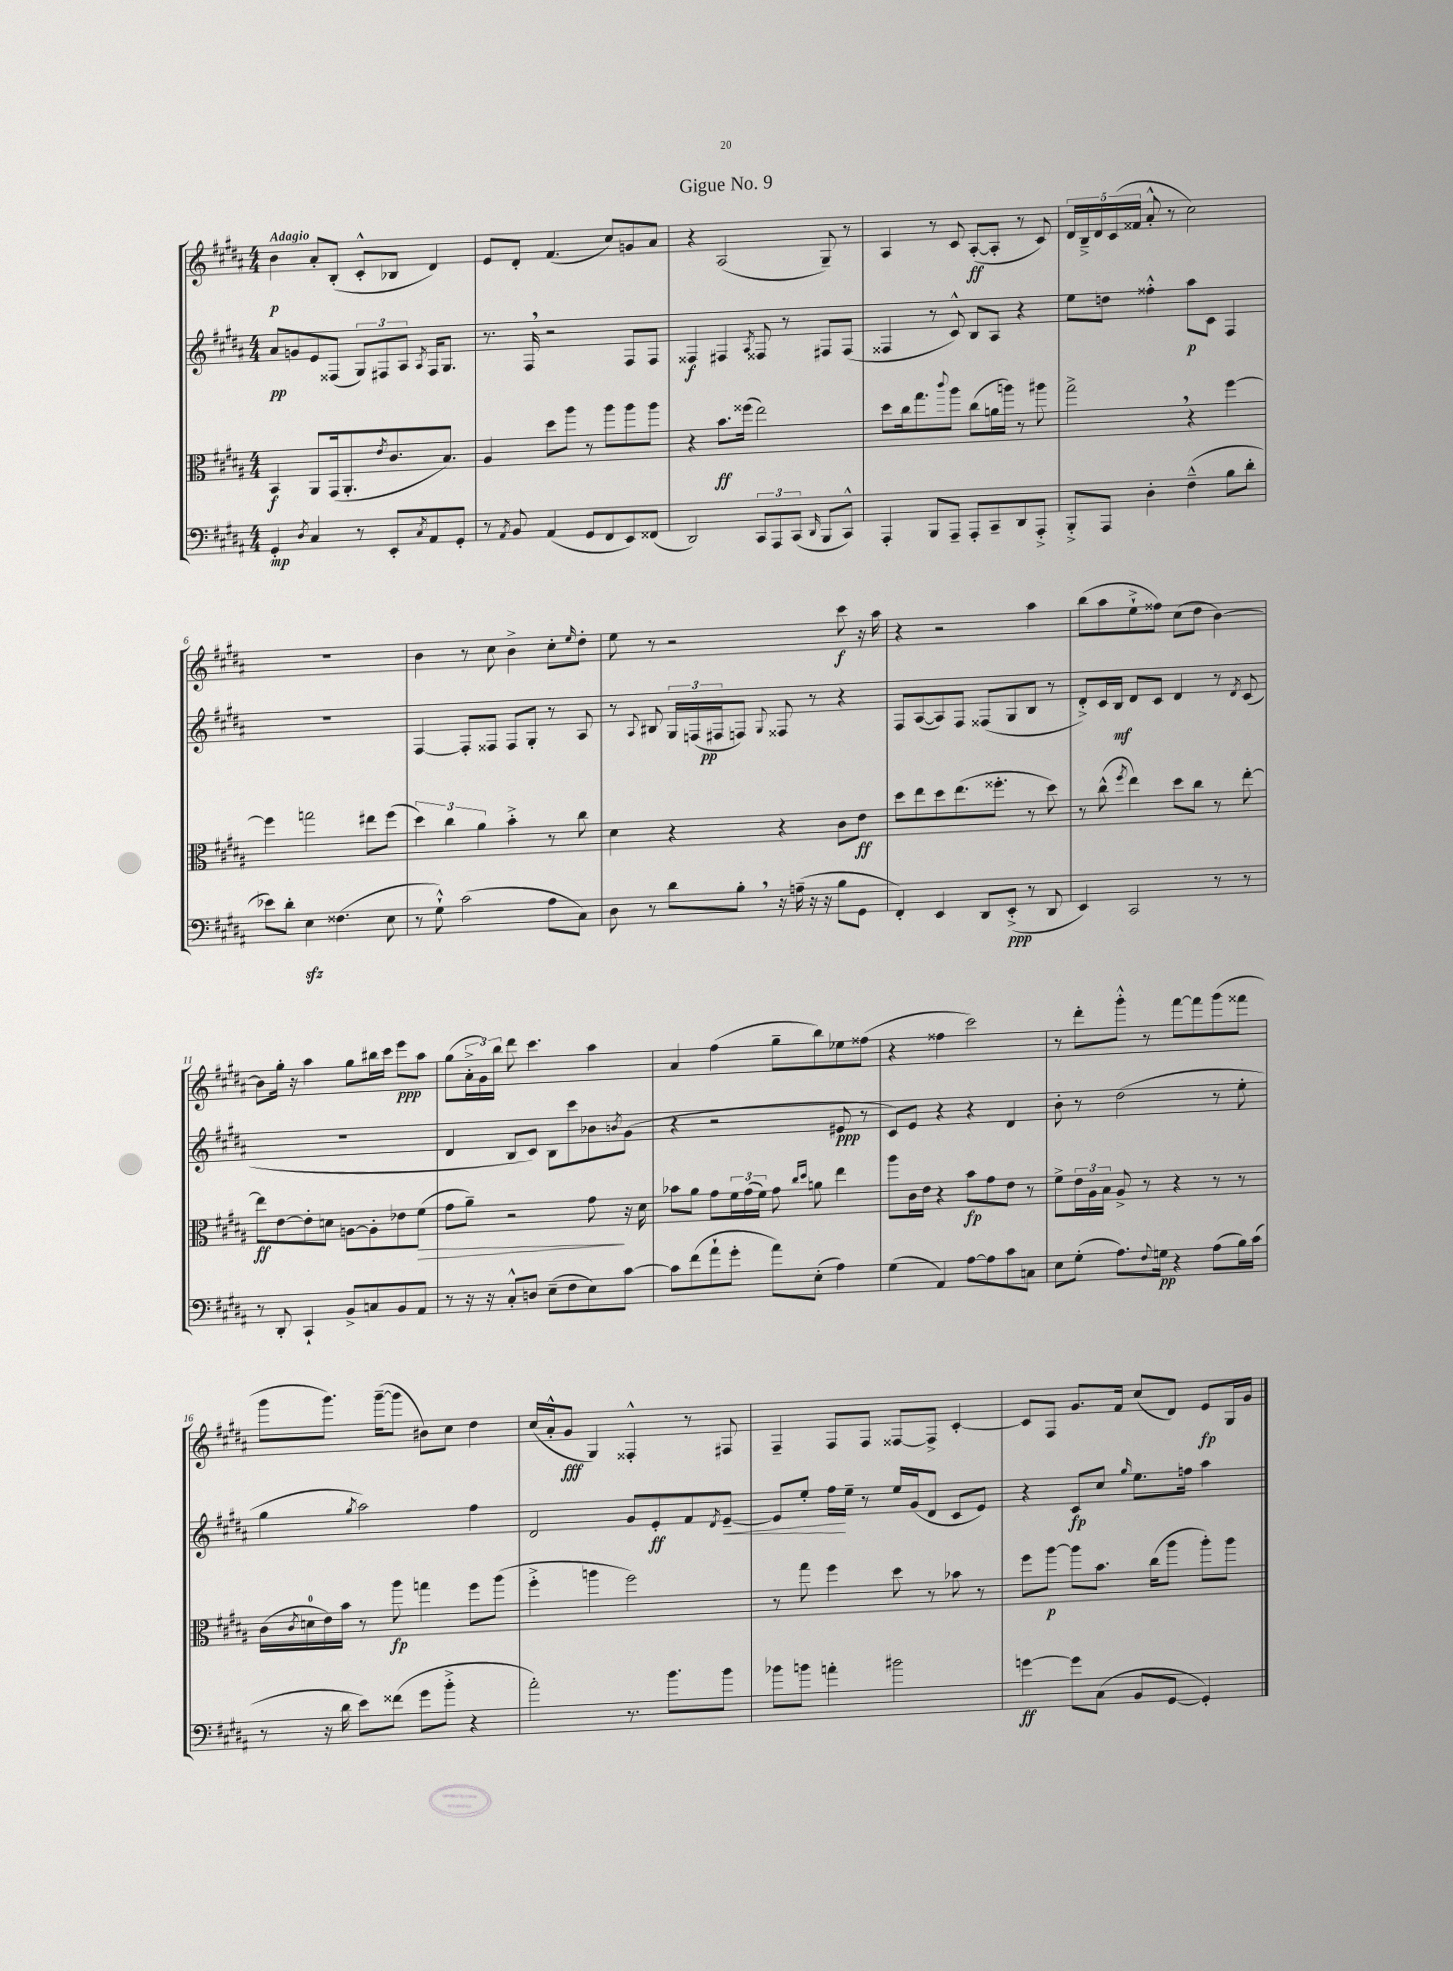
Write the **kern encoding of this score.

**kern	**kern	**kern	**kern
*staff4	*staff3	*staff2	*staff1
*clefF4	*clefC3	*clefG2	*clefG2
*k[f#c#g#d#a#]	*k[f#c#g#d#a#]	*k[f#c#g#d#a#]	*k[f#c#g#d#a#]
*M4/4	*M4/4	*M4/4	*M4/4
4GG#'/	4BB/	8a#/L	4b\
.	.	8g/	.
8qD#/	.	.	.
4C#/	8AA#/L	8e/	8a#'/L
.	(16GG#/k	(8F##/J	(8B'/J
.	8.AA#'/	.	.
8r	.	12G#/L)	8c#'^^/L
.	.	12F#/	.
.	8qe/	.	.
8EE'/L	8.c#/	.	8B-/J
.	.	12A#/J	.
8qC#/	.	8qA#/	.
8AA#/	.	16F#/LK	4d#/)
.	8.B/J)	8.G#/J	.
8GG#'/J	.	.	.
=	=	=	=
8r	4A#/	8.r	8e/L
8qAA#/	.	.	.
8BB/	.	.	8d#'/J
.	.	16F#/	.
(4AA#/	8dd#\L	2r	(4.f#/
.	8aa#\J	.	.
8GG#/L	8r	.	.
8FF#/	8aa#\L	.	8cc#/L)
8EE/)	8aa#\	8F#/L	8g/
(8FF##/J	8aa#\J	8F#/J	8a#/J
=	=	=	=
2DD#/)	4r	4F##/	4r
.	8.b\L	4F#/	(2A#/
.	(16ff##\Jk	.	.
.	.	8qA#/	.
12CC#/L	2ee\)	8F##/	.
12AAA#/	.	.	.
.	.	8r	.
(12CC#/J	.	.	.
16qqDD#/	.	.	.
8BBB/L	.	8F#/L	8G#~/)
8CC#^^/J)	.	(8F#/J	8r
=	=	=	=
4AAA#'/	8dd#\L	4F##/	4A#/
.	16cc#\k	.	.
.	8.gg#\	.	.
8BBB/L	.	8r	8r
.	8qqccc#/	.	.
8AAA#~/J	8aa#\J	8c#^^/)	8c#/
8AAA#'/L	(8cc#\L	8B/L	([8A#'/L
8CC#~/	16a\L	8A#/J	8A#'/]J
.	16aa\JJ)	.	.
8DD#/	8r	4r	8r
8AAA#'^/J	8aa#\	.	8c#/)
=	=	=	=
8BBB'^/L	2gg#^\	8ee\L	20d#/LL
.	.	.	20B~^/
.	.	.	20d#/
8AAA#/J	.	8dd\J	.
.	.	.	(20c#/
.	.	.	20f##/JJ
4D#'\	.	4ff##'^^\	8a#'^^/
.	.	.	8r
(4F#~^^\	4r	8aa#\L	2cc#\)
.	.	8c#\J	.
8B\L	[4ff#\	4F#/	.
8d#'\J	.	.	.
=	=	=	=
8e-\L)	4ff#\]	1r	1r
8d#'\J	.	.	.
4E\	2gg\	.	.
(4.F##\	.	.	.
.	8ee#\L	.	.
8E\	(8ff#\J	.	.
=	=	=	=
8r	6dd#\)	[4F#/	4b\
8G#`^^\)	.	.	.
.	6cc#\	.	.
(2c#\	.	8F#'/]L	8r
.	6a#\	.	.
.	.	8F##/J	8cc#\
.	4b'^\	8F##/L	4b^\
.	.	8G#'/J	.
8A#\L	8r	8r	8cc#'\L
.	.	.	16qqee/
8C#\J)	8cc#\	8A#/	8dd#'\J
=	=	=	=
8D#\	4d#\	8r	8ee\
.	.	8qqA#/	.
8r	.	8B#/	8r
8d#\L	4r	24G#/LL	2r
.	.	(24F/	.
.	.	24F#/J	.
8B'\J	.	8F/J)	.
.	.	8qqG#/	.
16r	4r	8F##/	.
(16A~\	.	.	.
16r	.	8r	.
16r	.	.	.
8B\L	8c#\L	4r	8ccc#\
8GG#\J	8e\J	.	16r
.	.	.	16aa#\
=	=	=	=
4FF#'/)	8dd#\L	8F#/L	4r
.	8ee\	([8A#/	.
4EE/	8dd#\	8A#/])	2r
.	(8.ee\	8F#/J	.
8DD#/L	.	(8F##/L	.
.	8.ff##'\J	.	.
(8EE'^/J	.	8G#/	.
8r	8r	8B/J	4aa#\
8DD#/	8dd#\)	8r	.
=	=	=	=
4EE/)	8r	8d#'^/L)	(8bb\L
.	(8cc#^^\	16c#/L	8aa#\
.	.	16B/JJ	.
.	8qff#/	.	.
2CC#/	4ee\)	8d#/L	8ee`^\
.	.	8c#/J	8ff##\J)
.	8dd#\L	4d#/	(8cc#\L
.	8cc#\J	.	8dd#\J
8r	8r	8r	[4b\)
.	.	8qd#/	.
8r	[8ee'\	(8c#/	.
=	=	=	=
8r	8ee\]L	1r	8b\]L
8DD#'/	[8e\	.	16gg#'\Jk
.	.	.	16r
4CC#`/	8e'\]	.	4aa#\
.	8d\J	.	.
8BB^/L	[8A\L	.	8gg#\L
8C/	8A'\]	.	16bb#\L
.	.	.	16ccc#\JJ
8BB/	8e-\	.	8eee\L
8AA#/J	(8f#\J	.	8aa#\J
=	=	=	=
8r	8g#\L	4d#/	(8gg#\L
16r	8a#~\J)	.	24a#'^\L
.	.	.	24g#\)
16r	.	.	.
.	.	.	24bb\JJ
8C#'^^/L	2r	8B/L	8ddd#\
8D/J	.	8c#/J)	4.ccc#\
(8E~\L	.	8B\L	.
8F#\	.	8ccc#\	.
8E\)	8g#\	8b-\	4aa#\
.	.	8qb/	.
[8c#\J	16r	(8g#\J	.
.	16d#\	.	.
=	=	=	=
8c#\]L	8b-\L	4r	4a#/
(8f#\	8a#\J	.	.
8a#`\	8g#\L	2r	(4ff#\
8g#'\J	24f#\L	.	.
.	(24g#\	.	.
.	24f#\JJ)	.	.
8a#\L)	8g#\	.	8gg#~\L
.	16qqcc#/LL	.	.
.	16qqdd#/JJ	.	.
(8E'\J	8a\	.	8bb\)
4A#\)	4ee\	8e#/	8ee-\
.	.	8r	(8ff##\J
=	=	=	=
(4G#\	8aa#\L	8c#/L)	4r
.	16c#\L	8e/J	.
.	16e\JJ	.	.
4AA#/)	4r	4r	4ff##\
[8A#\L	8b\L	4r	2ccc#\)
8A#\]	8g#\	.	.
8c#\	8e\J	4d#/	.
8C\J	8r	.	.
=	=	=	=
8E\L	8f#^\L	8b'\	8r
(8G#'\J	24e\L	8r	8ddd#'\L
.	24A#\	.	.
.	24B\JJ	.	.
8.A#\L)	8A#^/	(2dd#\	8ggg#'^^\J
.	8r	.	8r
8qqF#/	.	.	.
16G\Jk	.	.	.
4r	4r	.	[8fff#\L
.	.	.	8fff#\]
(8A#\L	8r	8r	(8ggg#\
16B\L)	8r	8ee'\	8fff##\J
(16c#\JJ	.	.	.
=	=	=	=
8r	(16c#\LL	4gg#\	8ggg#\L
.	8qc#/	.	.
.	16d\	.	.
16r	16e\)	.	8.ggg#\J)
16d#\	16b\JJ	.	.
.	.	8qgg#/	.
8e\L)	8r	2aa#\)	.
.	.	.	([16ggg#~\LK
(8f##\J	8aa#\	.	8ggg#\]J
8g#\L	4gg\	.	8b#\L)
8b'^\J	.	.	8cc#\J
4r	8ff#\L	4ff#\	4dd#\
.	(8aa#\J	.	.
=	=	=	=
2a#'\)	4ff#'^\	2d#/	(16cc#/LL
.	.	.	16a#'^^/J
.	.	.	8g#/J
.	4aa\	.	4G#/)
8.r	2ff#\)	8g#/L	4F##'^^/
.	.	8e'/	.
8.b\L	.	.	.
.	.	8f#/	8r
.	.	8qd#/	.
8b\J	.	[8e~/J	8F#/
=	=	=	=
8b-\L	8r	8e/]L	4F#~/
8b\J	8gg#\	8ee'/J	.
4a'\	4ff#\	16ff#\LL	8F#/L
.	.	16ee~\JJ	.
.	.	8r	8F#/J
2b#\	8dd#\	16ee/LL	[8F##/L
.	.	(16g#/J	.
.	8r	8d#/J	8F##^/]J
.	8b-\	8c#/L	[4c#'/
.	8r	8e/J)	.
=	=	=	=
[4g\	8ff#\L	4r	8c#/]L
.	[8aa#\J	.	8F#/J
8g\]L	8aa#\]L	8c#/L	8.g#/L
(8C#\J	8.b\J	8cc#/J	.
.	.	.	16f#/Jk
.	.	16qqgg#/	.
8BB/L	.	8.ee\L	(8cc#/L
.	(16cc#\LK	.	.
[8GG#/J	8aa#\J	.	8d#/J)
.	.	16ff\Jk	.
4GG#'/])	8aa#'\L)	4aa#\	8e/L
.	8aa#\J	.	16G#/L
.	.	.	16g#/JJ
==	==	==	==
*-	*-	*-	*-
